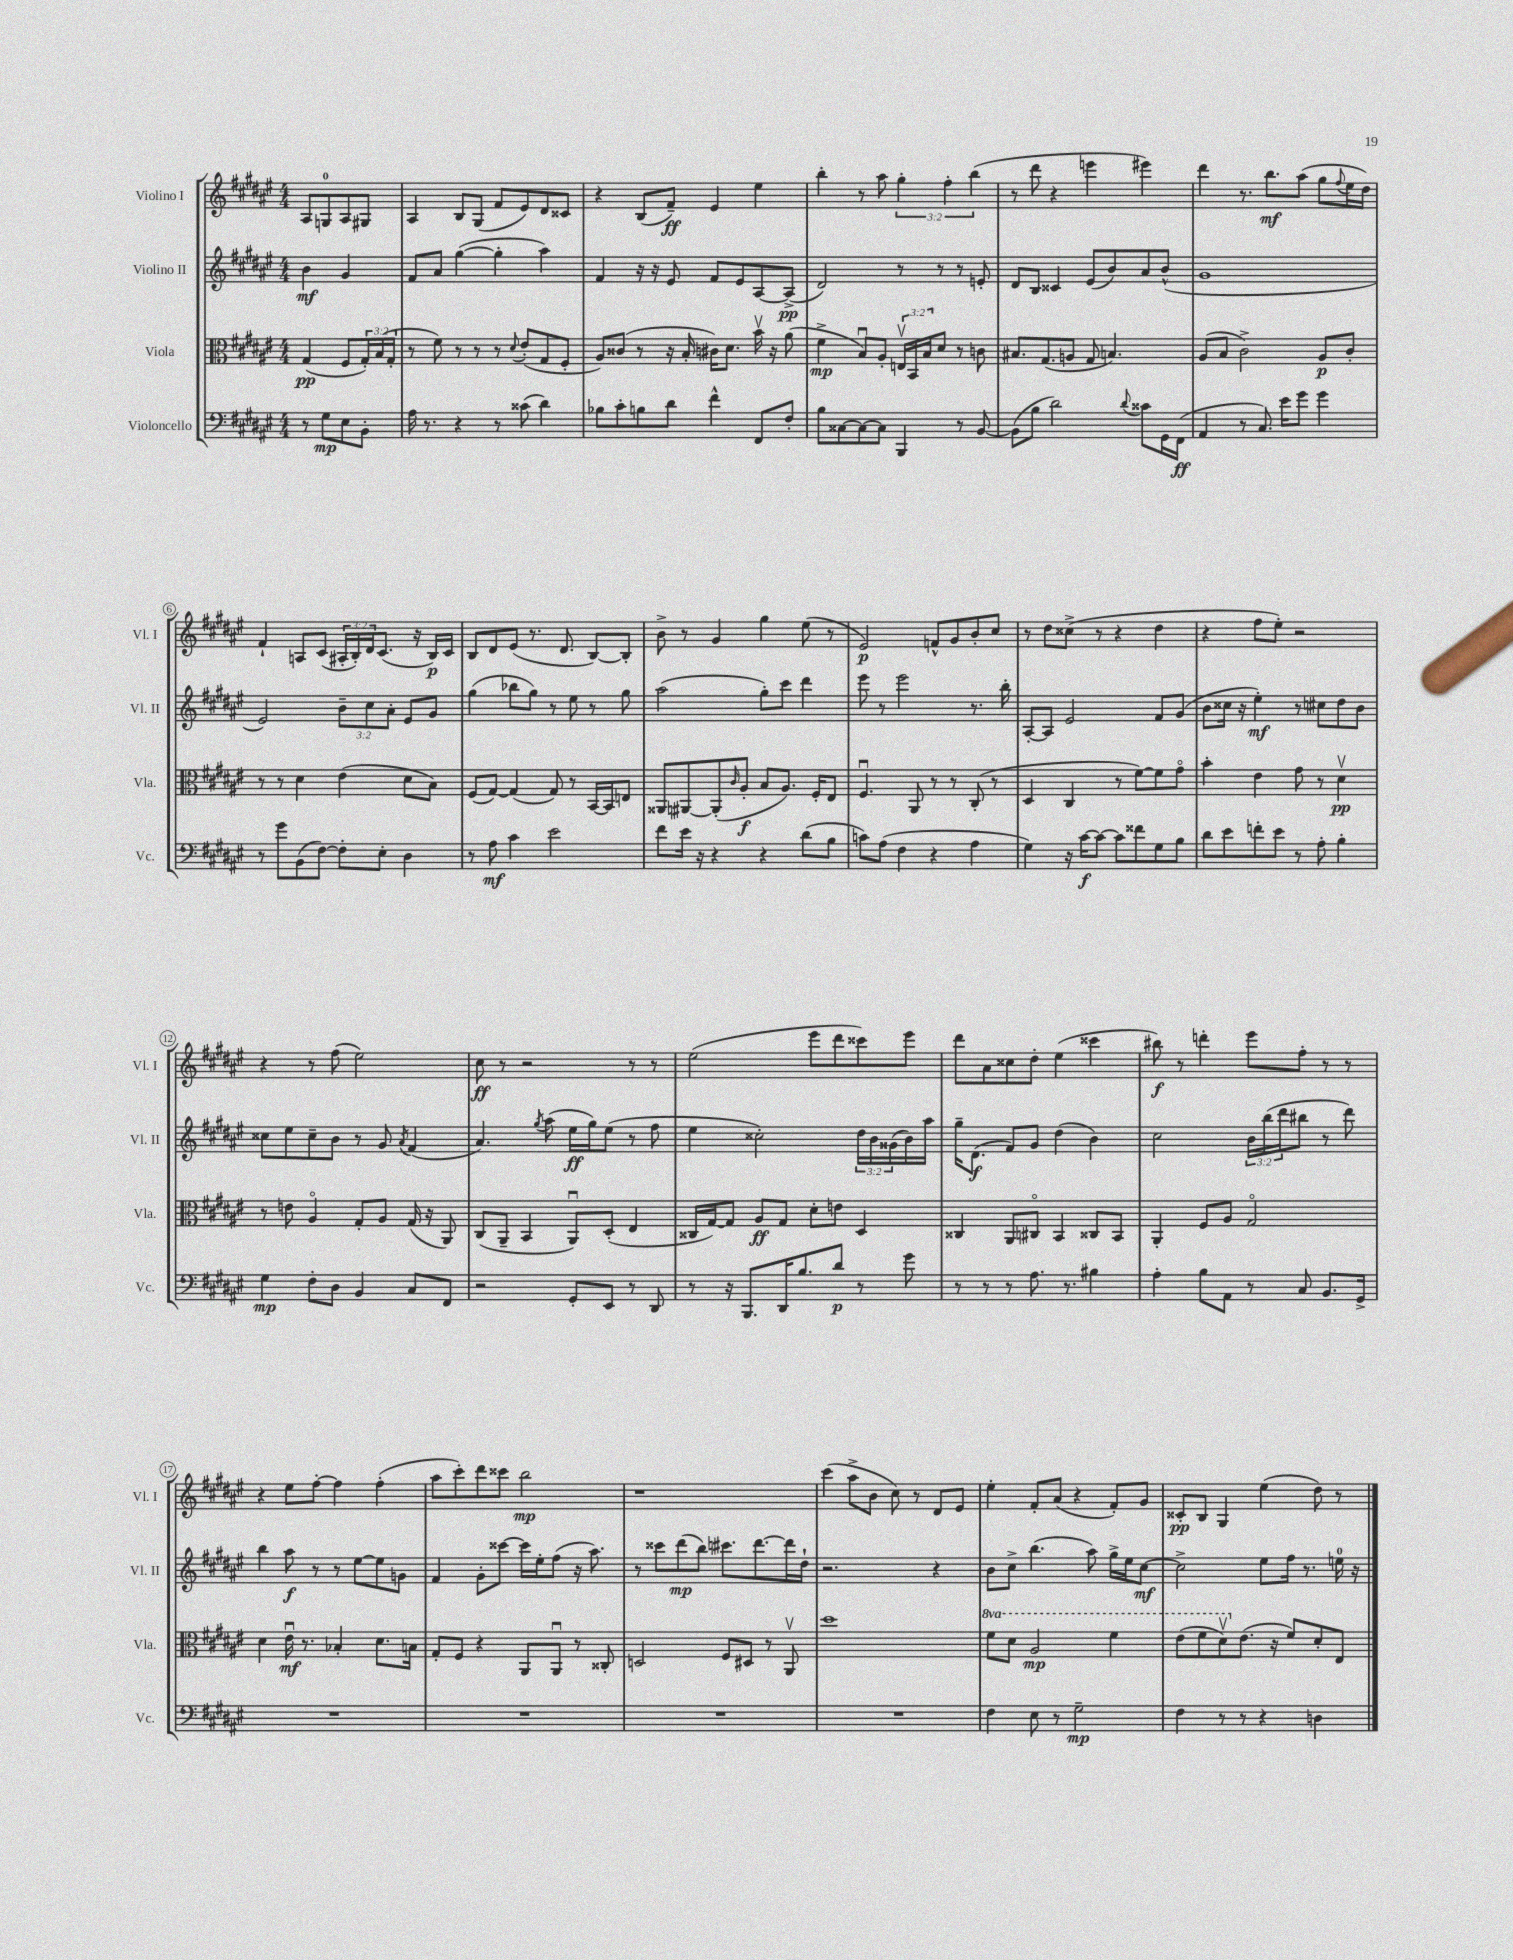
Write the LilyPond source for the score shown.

<<
\new StaffGroup <<
\new Staff = "s0" \with { instrumentName = "Violino I" shortInstrumentName = "Vl. I" } {
    \clef treble \key fis \major \numericTimeSignature \time 4/4 \override Staff.TupletNumber.text = #tuplet-number::calc-fraction-text \partial 2
    ais8 g8-0 ais8 gis8 |
    ais4 b8 gis8( fis'8 eis'8) dis'8 cisis'8 |
    r4 b8( fis'8--\ff) eis'4 eis''4 |
    b''4-. r8 ais''8 \tuplet 3/2 { gis''4-. fis''4-. b''4( } |
    r8 dis'''8 r4 e'''4 eis'''4) |
    dis'''4 r8. b''8.\mf ais''8( gis''8 \appoggiatura { fis''8 } eis''16 dis''16) |
    fis'4-! a8 cis'8( \tuplet 3/2 { ais16-. b16-.) dis'16 } cis'8.( r16 b16\p) cis'16 |
    b8 dis'8 eis'8( r8. dis'8. b8~) b8-. |
    b'8-> r8 gis'4 gis''4 eis''8( r8 |
    eis'2\p) f'8-^ gis'8 b'8-. cis''8 |
    r8 dis''8 cisis''8->( r8 r4 dis''4 |
    r4 fis''8 eis''8-.) r2 |
    r4 r8 fis''8( eis''2) |
    cis''8\ff r8 r2 r8 r8 |
    eis''2( eis'''8 dis'''8 cisis'''8) eis'''8 |
    dis'''8 ais'8 cisis''8 dis''8-. eis''4( cisis'''4 |
    bis''8\f) r8 d'''4-. eis'''8 fis''8-. r8 r8 |
    r4 eis''8 fis''8~-. fis''4 fis''4-.( |
    ais''8 cis'''8-.) dis'''8 cisis'''8 b''2\mp |
    r1 |
    cis'''4( ais''8-> b'8 cis''8) r8 dis'8 eis'8 |
    eis''4-. fis'8-. ais'8( r4 fis'8-.) gis'8 |
    cisis'8-.\pp b8 gis4 eis''4( dis''8) r8 \bar "|." |
}
\new Staff = "s1" \with { instrumentName = "Violino II" shortInstrumentName = "Vl. II" } {
    \clef treble \key fis \major \numericTimeSignature \time 4/4 \override Staff.TupletNumber.text = #tuplet-number::calc-fraction-text \partial 2
    b'4\mf gis'4 |
    fis'8 ais'8 gis''4~( gis''4-. ais''4) |
    fis'4 r16 r16 eis'8 fis'8 eis'8 ais8~ ais8->\pp( |
    dis'2) r8 r8 r8 e'8-. |
    dis'8 b8 cisis'4 eis'8( b'8) ais'8 b'8-^( |
    gis'1 |
    eis'2) \tuplet 3/2 { b'8-- cis''8 ais'8-. } eis'8 gis'8 |
    gis''4( bes''8 gis''8) r8 eis''8 r8 gis''8 |
    ais''2( gis''8-.) cis'''8 dis'''4 |
    eis'''8 r8 eis'''2 r8. b''16-. |
    ais8~-. ais8 eis'2 fis'8 gis'8( |
    b'8 cisis''16 r16 eis''4-.\mf) r8 cis''8 dis''8 b'8 |
    cisis''8 eis''8 cisis''8-- b'8 r8 gis'8 \acciaccatura { ais'8 } fis'4( |
    ais'4.) \acciaccatura { gis''8 } ais''8( eis''16\ff gis''16) eis''8( r8 fis''8 |
    eis''4 cisis''2-.) \tuplet 3/2 { dis''16 b'16 gisis'16( } b'16) ais''16 |
    gis''16-- dis'8.\f( fis'8) gis'8 dis''4( b'4) |
    cis''2 \tuplet 3/2 { b'16 b''16( dis'''16 } bis''8 r8 dis'''8) |
    b''4 ais''8\f r8 r8 eis''8~ eis''8 g'8 |
    fis'4 gis'8-. cisis'''8~ cisis'''16 eis''16-. fis''8( r16 ais''8.) |
    r8 cisis'''8 dis'''8\mp( b''8) cis'''8. dis'''8.~ dis'''16 dis''16-! |
    r2. r4 |
    b'8 cis''8-> b''4.( ais''8) gis''16-> eis''16 cis''8~\mf |
    cis''2-> eis''8 fis''16 r8. e''16-0 r16 \bar "|." |
}
\new Staff = "s2" \with { instrumentName = "Viola" shortInstrumentName = "Vla." } {
    \clef alto \key fis \major \numericTimeSignature \time 4/4 \override Staff.TupletNumber.text = #tuplet-number::calc-fraction-text \set Staff.ottavationMarkups = #ottavation-simple-ordinals \partial 2
    gis4\pp( fis8 \tuplet 3/2 { gis16-.) b16( gis16-. } |
    r8 fis'8) r8 r8 r8 \appoggiatura { dis'8 } eis'8-.( gis8 fis8-. |
    ais8) cisis'8( r8 r16 b16-. cis'16) dis'8. b'16\upbow r16 ais'8( |
    fis'4->\mp b8\downbow) ais8-. \tuplet 3/2 { e16\upbow b,16 b16 } dis'8 r8 c'8 |
    bis8. gis8.( a8 gis8 b4.) |
    ais8( b8 cis'2->) ais8\p cis'8-. |
    r8 r8 dis'4 eis'4( dis'8 b8) |
    fis8( gis8~) gis4( gis8) r8 b,16~ b,16 e8 |
    aisis,8 ais,8~ ais,8-.( \grace { cis'16 } ais8-.\f b8 ais8.) fis16-. eis8 |
    fis4.\downbow ais,8 r8 r8 cis8-.( r8 |
    dis4 cis4 r8 fis'8~) fis'8 gis'8\flageolet |
    b'4-. eis'4 gis'8 r8 dis'4\upbow\pp |
    r8 e'8 ais4\flageolet gis8-. ais8 gis16( r16 ais,8) |
    cis8( ais,8-- b,4 ais,8\downbow) dis8-.( eis4 |
    cisis16 gis16~) gis8 ais8\ff gis8 dis'8-. e'8 dis4 |
    cisis4 ais,8 cis8\flageolet b,4 cisis8 b,8 |
    ais,4-. fis8 ais8 gis2\flageolet |
    dis'4 eis'16\downbow\mf r8. bes4-. dis'8. b16 |
    gis8-. fis8 r4 ais,8 ais,8\downbow r8 cisis8-. |
    d2 fis8 dis8 r8 ais,8\upbow |
    dis''1 |
    \ottava #1 fis''8 dis''8 ais'2\mp fis''4 |
    eis''8( fis''8 dis''8\upbow) \ottava #0 eis'8.( r16 fis'8) dis'8-. eis8 \bar "|." |
}
\new Staff = "s3" \with { instrumentName = "Violoncello" shortInstrumentName = "Vc." } {
    \clef bass \key fis \major \numericTimeSignature \time 4/4 \partial 2
    r8 gis8\mp eis8 b,8-. |
    ais16 r8. r4 r8 cisis'8( dis'4) |
    bes8 cis'8-. b8 dis'8 fis'4-^ fis,8 fis8-. |
    b8 cisis8~ cisis8~ cisis8 b,,4 r8 b,8~ |
    b,8( b8 dis'2) \appoggiatura { dis'8 } cisis'8 gis,16 fis,16\ff( |
    ais,4 r8 cis8.) eis'16 gis'8 gis'4 |
    r8 gis'8 b,8( fis8~) fis8-. eis8-. dis4 |
    r8 ais8\mf cis'4 eis'2 |
    fis'8 eis'16 r16 r4 r4 dis'8( b8 |
    c'8) ais8( fis4 r4 ais4 |
    gis4) r16 cis'16~\f cis'8~ cis'8 fisis'8 gis8 b8 |
    dis'8 eis'8 f'8-. eis'8 r8 ais8-. b4-. |
    gis4\mp fis8-. dis8 b,4 cis8 fis,8 |
    r2 gis,8-. eis,8 r8 dis,8 |
    r8 r16 b,,8. dis,16 b8. dis'8\p r8 gis'8 |
    r8 r8 r8 ais8. r8. bis4 |
    ais4-. b8 ais,8 r8 cis8 b,8. gis,16-> |
    R1 |
    R1 |
    R1 |
    R1 |
    fis4 eis8 r8 gis2--\mp |
    fis4 r8 r8 r4 d4 \bar "|." |
}
>>
>>
\layout { \context { \Score \override BarNumber.stencil = #(make-stencil-circler 0.1 0.3 ly:text-interface::print) } }
